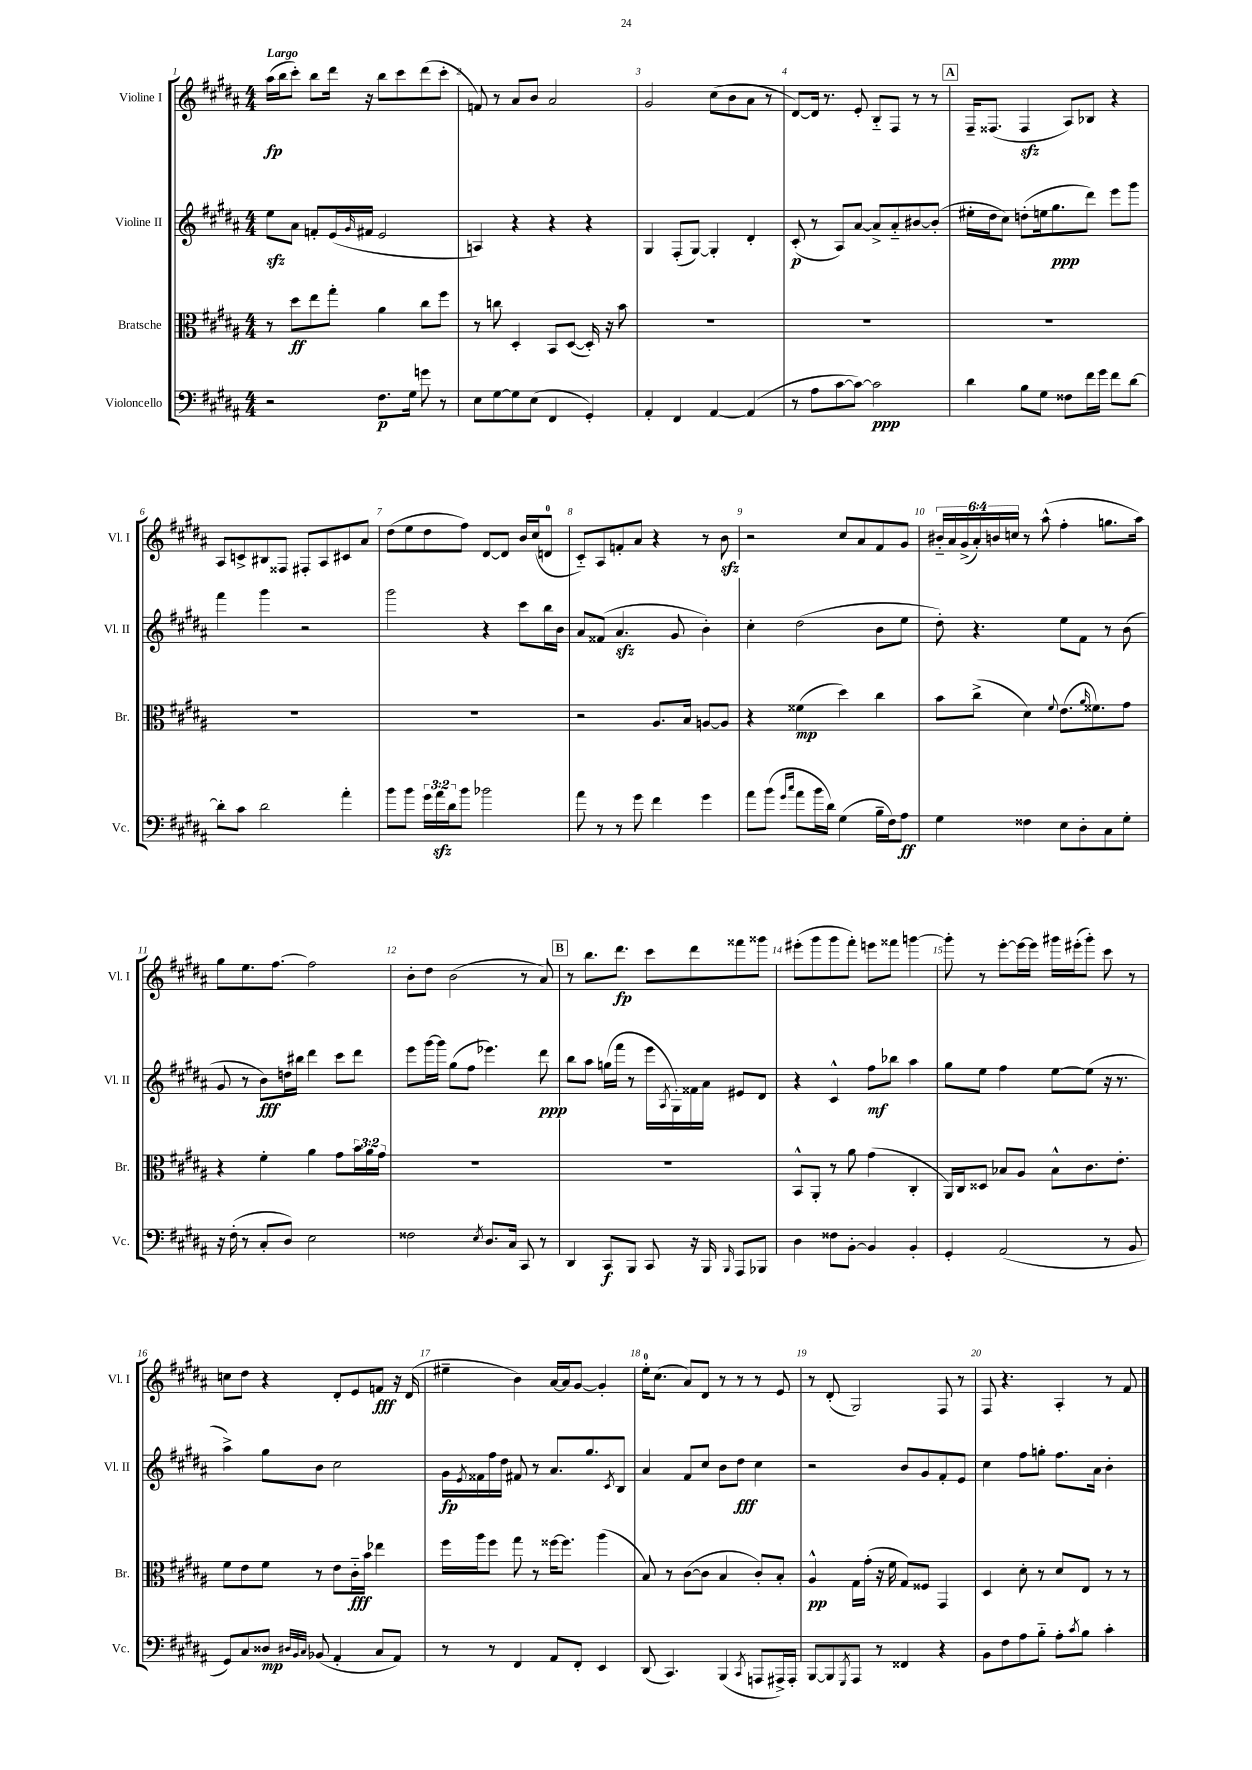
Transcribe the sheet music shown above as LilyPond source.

<<
\new StaffGroup <<
\new Staff = "s0" \with { instrumentName = "Violine I" shortInstrumentName = "Vl. I" } {
    \clef treble \key b \major \numericTimeSignature \time 4/4 \override Staff.TupletNumber.text = #tuplet-number::calc-fraction-text \tempo "Largo"
    ais''16\fp( b''16 cis'''8-.) b''8 dis'''16 r16 b''8 cis'''8 dis'''8( cis'''8-. |
    f'8) r8 ais'8 b'8 ais'2 |
    gis'2 cis''8( b'8 ais'8 r8 |
    dis'8~) dis'16 r8. e'8-. b8-_ fis8 r8 r8 |
    \mark \markup { \box "A" } fis16-- fisis8.( fisis4\sfz ais8) bes8 r4 |
    ais8 c'8-> bis8 fisis8 fis8-. ais8 cis'8 ais'8 |
    dis''8( e''8 dis''8 fis''8) dis'8~ dis'8 b'16 cis''16( d'8-0 |
    cis'8-_) ais8 f'8-. ais'8 r4 r8 b'8\sfz |
    r2 cis''8 ais'8 fis'8 gis'8 |
    \tuplet 6/4 { bis'16-_ ais'16 gis'16->( ais'16-.) b'16 c''16 } r8 ais''8-^( fis''4-. g''8. ais''16) |
    gis''8 e''8. fis''8.~ fis''2 |
    b'8-. dis''8 b'2( r8 ais'8) |
    \mark \markup { \box "B" } r8 b''8. dis'''8.\fp cis'''8 dis'''8 fisis'''8 gisis'''8 |
    eis'''8-.( gis'''8 gis'''8 fis'''8-.) e'''8 fisis'''8 g'''4~ |
    g'''8-. r8 e'''8~-. e'''16~ e'''16 gis'''16 eis'''16-.( gis'''8-.) cis'''8 r8 |
    c''8 dis''8 r4 dis'8-. e'8 f'8\fff r16 dis'16( |
    eis''4-- b'4) ais'16~ ais'16 gis'8~ gis'4-. |
    e''16-0-. cis''8.( ais'8) dis'8 r8 r8 r8 e'8 |
    r8 dis'8-.( gis2) fis8 r8 |
    fis8 r4. ais4-. r8 fis'8 \bar "|." |
}
\new Staff = "s1" \with { instrumentName = "Violine II" shortInstrumentName = "Vl. II" } {
    \clef treble \key b \major \numericTimeSignature \time 4/4
    e''8\sfz ais'8 f'8-. e'16( \grace { gis'16 } fis'16 e'2 |
    a4) r4 r4 r4 |
    gis4 fis8-.( gis8~) gis4-. dis'4-. |
    cis'8-.\p( r8 ais8) ais'8~ ais'8-> ais'8-_ bis'8~ bis'8-.( |
    \mark \markup { \box "A" } eis''16-. dis''16 cis''8) d''8-.( e''16 gis''8.\ppp dis'''8) e'''8 gis'''8 |
    fis'''4 gis'''4 r2 |
    gis'''2 r4 cis'''8 b''16 b'16 |
    ais'8 fisis'8( ais'4.\sfz gis'8 b'4-.) |
    cis''4-. dis''2( b'8 e''8 |
    dis''8-.) r4. e''8 fis'8 r8 b'8( |
    gis'8 r8 b'8\fff) d''16 bis''16 dis'''4 cis'''8 dis'''8 |
    e'''8 gis'''16~ gis'''16 gis''8( fis''8 ees'''4.) dis'''8\ppp |
    \mark \markup { \box "B" } b''8 ais''8 g''16( fis'''16 r8 e'''16 \acciaccatura { ais8 } gis16-.) fisis'16 ais'16 eis'8 dis'8 |
    r4 cis'4-^ fis''8\mf bes''8 ais''4 |
    gis''8 e''8 fis''4 e''8~ e''8( r16 r8. |
    ais''4->) gis''8 b'8 cis''2 |
    gis'16\fp \acciaccatura { e'8 } fisis'16 fis''16 dis''16 fis'8 r8 ais'8. gis''8. \acciaccatura { cis'8 } b8 |
    ais'4 fis'8 cis''8 b'8 dis''8\fff cis''4 |
    r2 b'8 gis'8 fis'8-. e'8 |
    cis''4 fis''8 g''8-. fis''8. ais'16 b'4-. \bar "|." |
}
\new Staff = "s2" \with { instrumentName = "Bratsche" shortInstrumentName = "Br." } {
    \clef alto \key b \major \numericTimeSignature \time 4/4 \override Staff.TupletNumber.text = #tuplet-number::calc-fraction-text
    r8 dis''8\ff e''8 gis''8-. ais'4 cis''8 fis''8 |
    r8 c''8 dis4-. b,8 dis8~( dis16-.) r16 b'8 |
    R1 |
    R1 |
    \mark \markup { \box "A" } R1 |
    R1 |
    R1 |
    r2 ais8. b16 a8~ a8 |
    r4 fisis'4\mp( dis''4) cis''4 |
    b'8 cis''8->( dis'4) \appoggiatura { fis'8 } e'8.( \grace { ais'16 } fisis'8.) gis'8 |
    r4 fis'4-. ais'4 gis'8 \tuplet 3/2 { b'16 ais'16 gis'16 } |
    R1 |
    \mark \markup { \box "B" } R1 |
    b,8-^ ais,8-. r8 ais'8 gis'4( cis4-. |
    ais,16) cis16 disis8 bes8 ais8 bes8-^ cis'8. e'8.-. |
    fis'8 e'8 fis'8 r8 e'8 cis'16-_\fff b'16 ees''4 |
    fis''16 ais''16 fis''8 gis''8 r8 fisis''16~ fisis''8. ais''4( |
    b8) r8 cis'8~( cis'8 b4 cis'8-.) b8-. |
    ais4-^\pp gis16 gis'16-.( r16 fis'16 gis8) fisis8 gis,4 |
    dis4 dis'8-. r8 dis'8 e8 r8 r8 \bar "|." |
}
\new Staff = "s3" \with { instrumentName = "Violoncello" shortInstrumentName = "Vc." } {
    \clef bass \key b \major \numericTimeSignature \time 4/4 \override Staff.TupletNumber.text = #tuplet-number::calc-fraction-text
    r2 fis8.\p gis16 g'8 r8 |
    e8 gis8~ gis8 e8( fis,4 gis,4-.) |
    ais,4-. fis,4 ais,4~ ais,4( |
    r8 ais8 cis'8~ cis'8~) cis'2\ppp |
    \mark \markup { \box "A" } dis'4 b8 gis8 fisis8 fis'16 gis'16 fis'8 dis'8~ |
    dis'8-. cis'8 dis'2 ais'4-. |
    b'8 b'8 \tuplet 3/2 { gis'16 ais'16\sfz dis'16 } b'8 bes'2 |
    ais'8 r8 r8 gis'8 fis'4 gis'4 |
    ais'8 b'8( \grace { gis'16 cis''16 } ais'8 b'16 dis'16) gis4( b16-- fis16) ais8\ff |
    gis4 fisis4 e8 dis8-. cis8 gis8-. |
    r16 fis16-.( r8 cis8-. dis8) e2 |
    fisis2 \acciaccatura { e8 } dis8. cis16 cis,8 r8 |
    \mark \markup { \box "B" } dis,4 cis,8\f b,,8 cis,8 r16 b,,16 \grace { b,,16 } ais,,8 bes,,8 |
    dis4 fisis8 b,8~-. b,4 b,4-. |
    gis,4-. ais,2( r8 b,8 |
    gis,8) cis8 disis8\mp \grace { dis32 b,32 cis32 } bes,8( ais,4-. cis8 ais,8) |
    r8 r8 fis,4 ais,8 fis,8-. e,4 |
    dis,8( cis,4.) b,,4( \acciaccatura { cis,8 } a,,8 ais,,16->) ais,,16-. |
    b,,8~ b,,8 \acciaccatura { gis,,8 } ais,,8 r8 fisis,4 r4 |
    b,8 fis8 ais8 b8-_ ais8-. \acciaccatura { cis'8 } b8 cis'4-. \bar "|." |
}
>>
>>
\layout { \context { \Score \override BarNumber.break-visibility = ##(#f #t #t) barNumberVisibility = #all-bar-numbers-visible } }
